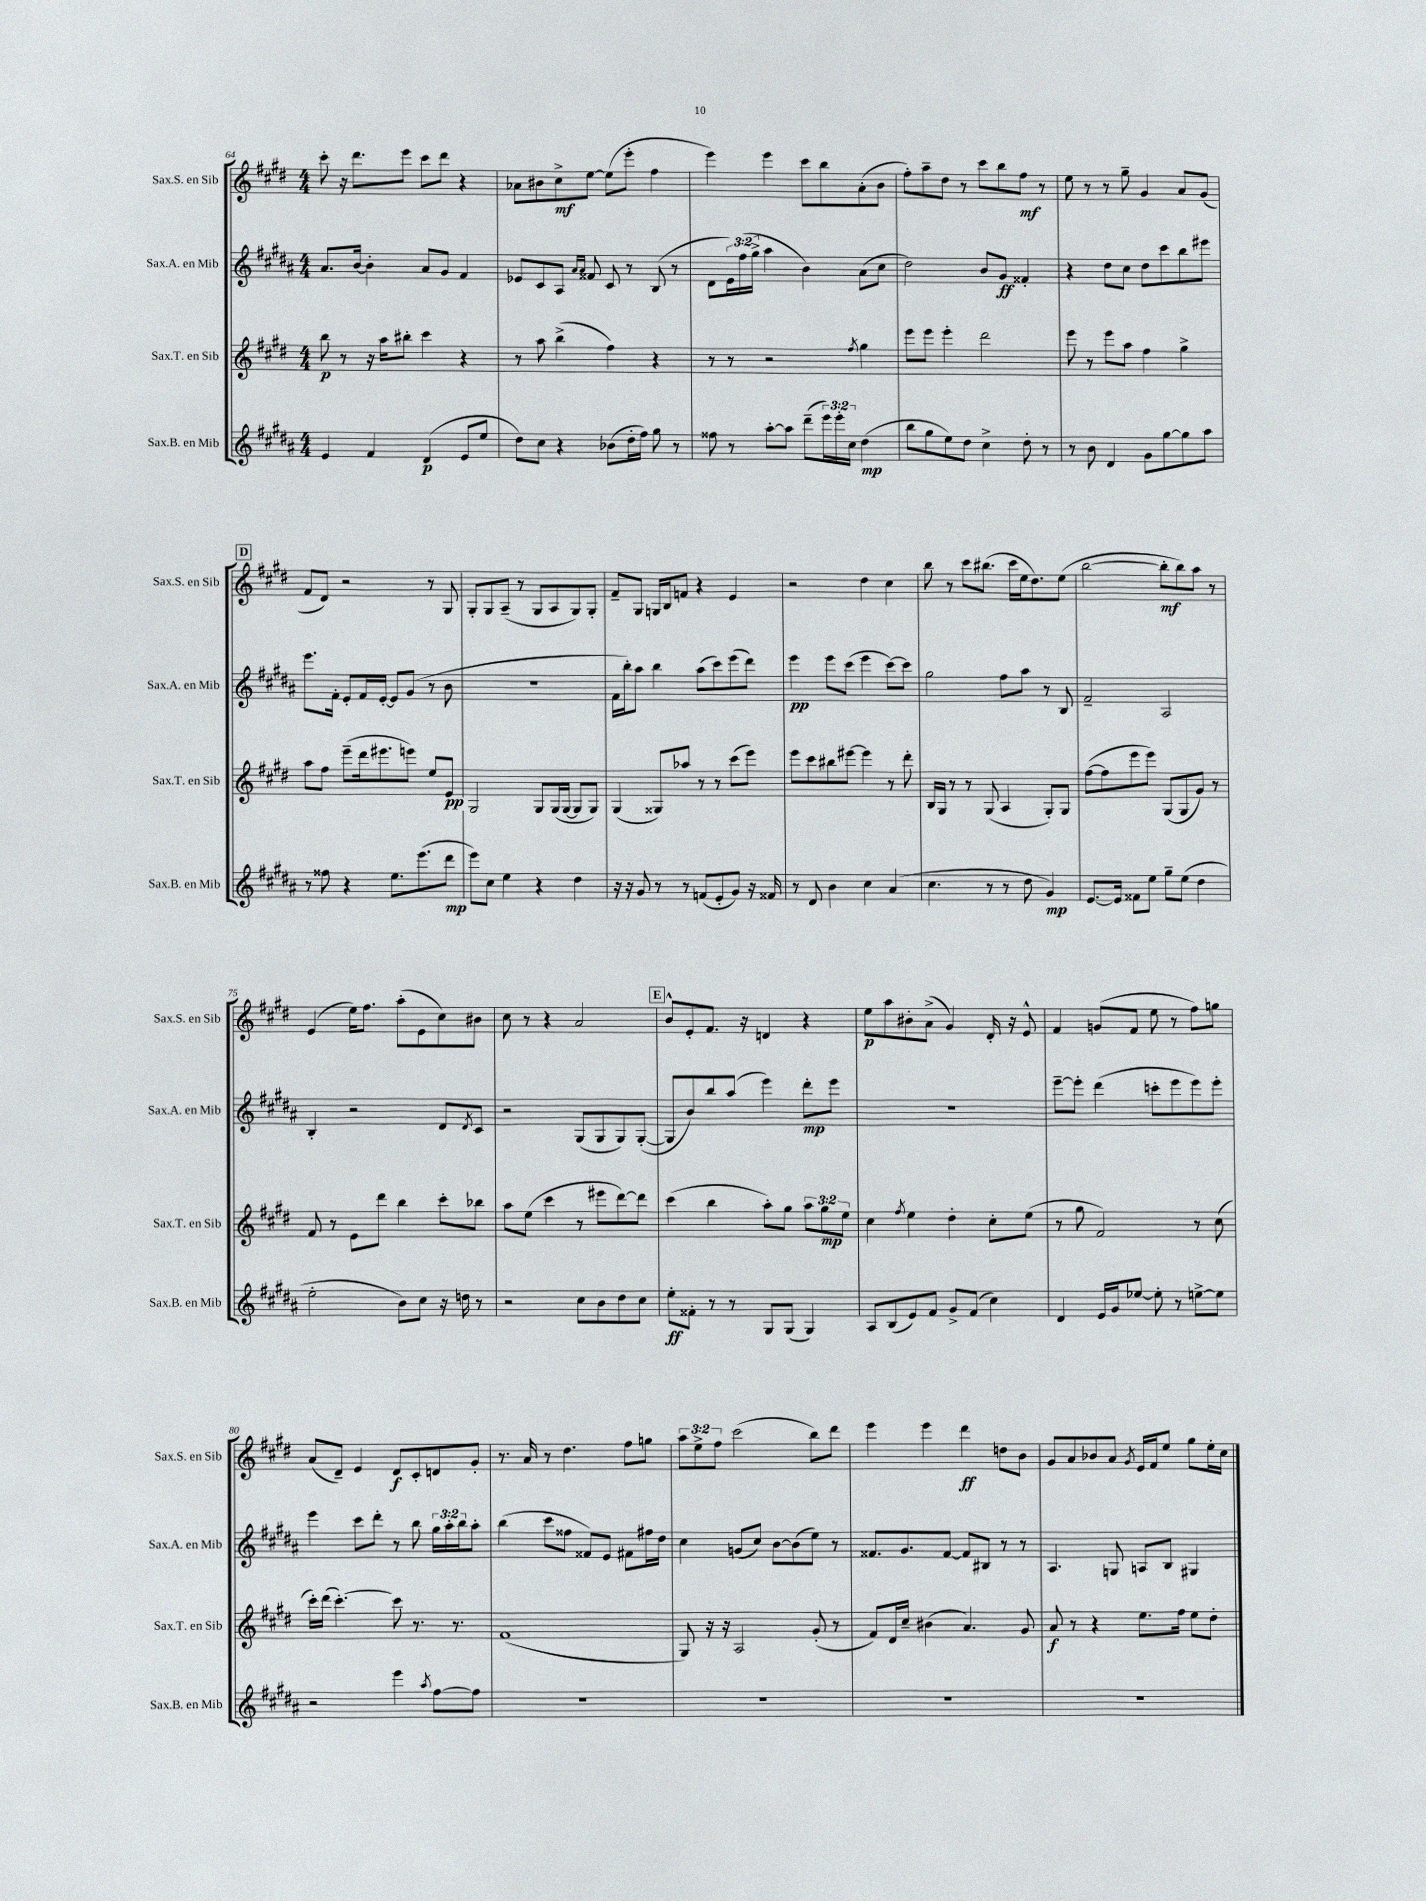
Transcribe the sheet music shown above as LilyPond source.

<<
\new StaffGroup <<
\new Staff = "s0" \with { instrumentName = "Sax.S. en Sib" shortInstrumentName = "Sax.S. en Sib" } {
    \clef treble \key e \major \numericTimeSignature \time 4/4 \override Staff.TupletNumber.text = #tuplet-number::calc-fraction-text
    cis'''8-. r16 dis'''8. e'''8 cis'''8 dis'''8 r4 |
    aes'8 bis'8 cis''8->\mf e''8~ e''8( e'''8-. fis''4 |
    e'''4) e'''4 cis'''8 b''8 a'8-.( b'8 |
    fis''8-.) a''8-- dis''8 r8 cis'''8 b''8 fis''8\mf r8 |
    e''8 r8 r8 gis''8-- gis'4 a'8 gis'8( |
    \mark \markup { \box "D" } fis'8 dis'8) r2 r8 gis8 |
    gis8-. gis8 a8--( r8 gis8 a8 gis8) gis8-. |
    fis'8-- gis8 g16 b16 f'8 r4 e'4 |
    r2 dis''4 cis''4 |
    b''8 r8 cis'''8 bis''8.( cis'''16 e''16 dis''8.) e''8( |
    b''2~ b''8-.\mf b''8) a''8 r8 |
    e'4( e''16) fis''8. a''8-.( e'8 cis''8) bis'8 |
    cis''8 r8 r4 a'2 |
    \mark \markup { \box "E" } b'8-^ e'8-. fis'8. r16 d'4 r4 |
    e''8\p a''8 bis'8-. a'8->( gis'4) dis'16-. r16 e'8-^ |
    fis'4 g'8( fis'8 e''8 r8 fis''8) g''8 |
    a'8( dis'8--) e'4 dis'8\f cis'8-. d'8 gis'8-. |
    r8. a'16 r8 dis''4. fis''8 g''8 |
    \tuplet 3/2 { a''8 e''8-> fis''8 } cis'''2( b''8) dis'''8 |
    e'''4 e'''4 dis'''4\ff d''8 b'8 |
    gis'8 a'8 bes'8 a'8 \acciaccatura { gis'8 } e'16 fis'16 e''8 gis''8 e''16-. cis''16 \bar "|." |
}
\new Staff = "s1" \with { instrumentName = "Sax.A. en Mib" shortInstrumentName = "Sax.A. en Mib" } {
    \clef treble \key b \major \numericTimeSignature \time 4/4 \override Staff.TupletNumber.text = #tuplet-number::calc-fraction-text
    ais'8. b'16~ b'4-. ais'8 gis'8 fis'4 |
    ees'8 cis'8 ais8 \grace { ais'16 ais'16 } fisis'8 cis'8 r8 b8( r8 |
    dis'8 \tuplet 3/2 { e'16) fis''16( gis''16-> } ais''4 b'4) ais'8( cis''8 |
    dis''2) b'8 gis'8\ff fisis'4-. |
    r4 dis''8 cis''8 dis''8 cis'''8 b''8 eis'''8 |
    \mark \markup { \box "D" } e'''8. fis'16-. e'8-. fis'16 e'16~-. e'8 gis'8( r8 b'8 |
    R1 |
    fis'16 b''16-.) ais''8 b''4 ais''8( cis'''8) e'''8( dis'''8) |
    e'''4\pp e'''8 cis'''8( e'''4 cis'''8~) cis'''8 |
    gis''2 fis''8 ais''8 r8 b8 |
    fis'2-- ais2 |
    b4-. r2 dis'8 \acciaccatura { dis'8 } cis'8 |
    r2 gis8( gis8 gis8) gis8~-.( |
    \mark \markup { \box "E" } gis8 b'8) b''8 ais''8( e'''4) dis'''8-.\mp e'''8 |
    R1 |
    e'''8~-- e'''8-. dis'''4( c'''8-. e'''8 e'''8) e'''8-. |
    e'''4 cis'''8 dis'''8-. r8 b''8 \tuplet 3/2 { gis''16 ais''16-. b''16 } ais''8-. |
    b''4( cis'''8 fisis''8 fisis'8) e'8 fis'8 fis''16 dis''16 |
    cis''4 g'8( cis''8) b'8~ b'8( e''8) r8 |
    fisis'8. gis'8. fisis'8~ fisis'8 bis8 r8 r8 |
    ais4. g8 a8 b8 gis4 \bar "|." |
}
\new Staff = "s2" \with { instrumentName = "Sax.T. en Sib" shortInstrumentName = "Sax.T. en Sib" } {
    \clef treble \key e \major \numericTimeSignature \time 4/4 \override Staff.TupletNumber.text = #tuplet-number::calc-fraction-text
    b''8\p r8 r16 a''16 bis''8-. cis'''4 r4 |
    r8 a''8 b''4->( fis''4) r4 |
    r8 r8 r2 \acciaccatura { fis''8 } gis''4 |
    e'''8 e'''8 e'''4-. dis'''2 |
    e'''8 r8 e'''8 a''8 fis''4 gis''4-> |
    \mark \markup { \box "D" } a''8 fis''8 e'''8--( dis'''16 eis'''8. e'''8) e''8 e'8\pp |
    gis2 gis8 gis16( gis16~ gis8 gis8) |
    gis4( gisis8) aes''8 r8 r8 cis'''8( e'''8) |
    e'''8 cis'''8 bis''8 eis'''8~ eis'''4 r8 dis'''8-. |
    b16 gis16 r8 r8 gis8( a4 gis8-.) gis8 |
    fis''8~( fis''8 e'''8 e'''8) gis8( gis8 gis'8) r8 |
    fis'8 r8 e'8 dis'''8 b''4 cis'''8-. bes''8 |
    a''8 e''8( cis'''4 r8 eis'''8 dis'''8~) dis'''8 |
    \mark \markup { \box "E" } cis'''4( b''4 a''8-.) gis''8 \tuplet 3/2 { a''8 gis''8\mp e''8 } |
    cis''4 \acciaccatura { fis''8 } e''4 dis''4-. cis''8-. e''8( |
    r8 gis''8 fis'2) r8 cis''8( |
    cis'''16-.) dis'''16( cis'''4.~-.) cis'''8 r8. r8. |
    fis'1( |
    gis8) r16 r16 a2 gis'8-.( r8 |
    fis'8) dis'16 cis''16-- bis'4( a'4.) gis'8 |
    a'8\f r8 r4 e''8. fis''16 e''8 dis''8-. \bar "|." |
}
\new Staff = "s3" \with { instrumentName = "Sax.B. en Mib" shortInstrumentName = "Sax.B. en Mib" } {
    \clef treble \key b \major \numericTimeSignature \time 4/4 \override Staff.TupletNumber.text = #tuplet-number::calc-fraction-text
    e'4 fis'4 dis'4\p( e'8 e''8 |
    dis''8) cis''8 r4 bes'8( dis''16-. fis''16) gis''8 r8 |
    fisis''8 r8 ais''8~-. ais''8 dis'''8--( \tuplet 3/2 { e'''16) e'''16-. cis''16 } dis''4\mp( |
    b''8 gis''8 e''8) dis''8 cis''4-> dis''8-. r8 |
    r8 b'8 dis'4 gis'8 gis''8~ gis''8 ais''8 |
    \mark \markup { \box "D" } r8 fisis''8 r4 e''8. e'''8.( dis'''8\mp |
    e'''8) cis''8 e''4 r4 dis''4 |
    r16 r16 gis'8 r8 r8 f'8( e'8-. gis'8) r16 fisis'16 |
    r8 dis'8 b'4 cis''4 ais'4( |
    cis''4. r8 r8 dis''8 gis'4\mp) |
    e'8.~ e'16 fisis'8 e''8 gis''8-- e''8( dis''4 |
    e''2-. b'8) cis''8 r16 d''16 r8 |
    r2 cis''8 b'8 dis''8 cis''8 |
    \mark \markup { \box "E" } e''8-.\ff fisis'8-. r8 r8 gis8 gis8( gis4) |
    ais8 b8( e'8) fis'8 gis'8-> fis'8( cis''4) |
    dis'4 e'16 gis'16 ees''8~ ees''8-. r8 e''8~-> e''8 |
    r2 e'''4 \acciaccatura { ais''8 } fis''8~ fis''8 |
    R1 |
    R1 |
    R1 |
    R1 \bar "|." |
}
>>
>>
\layout { \context { \Score currentBarNumber = #64 } }
